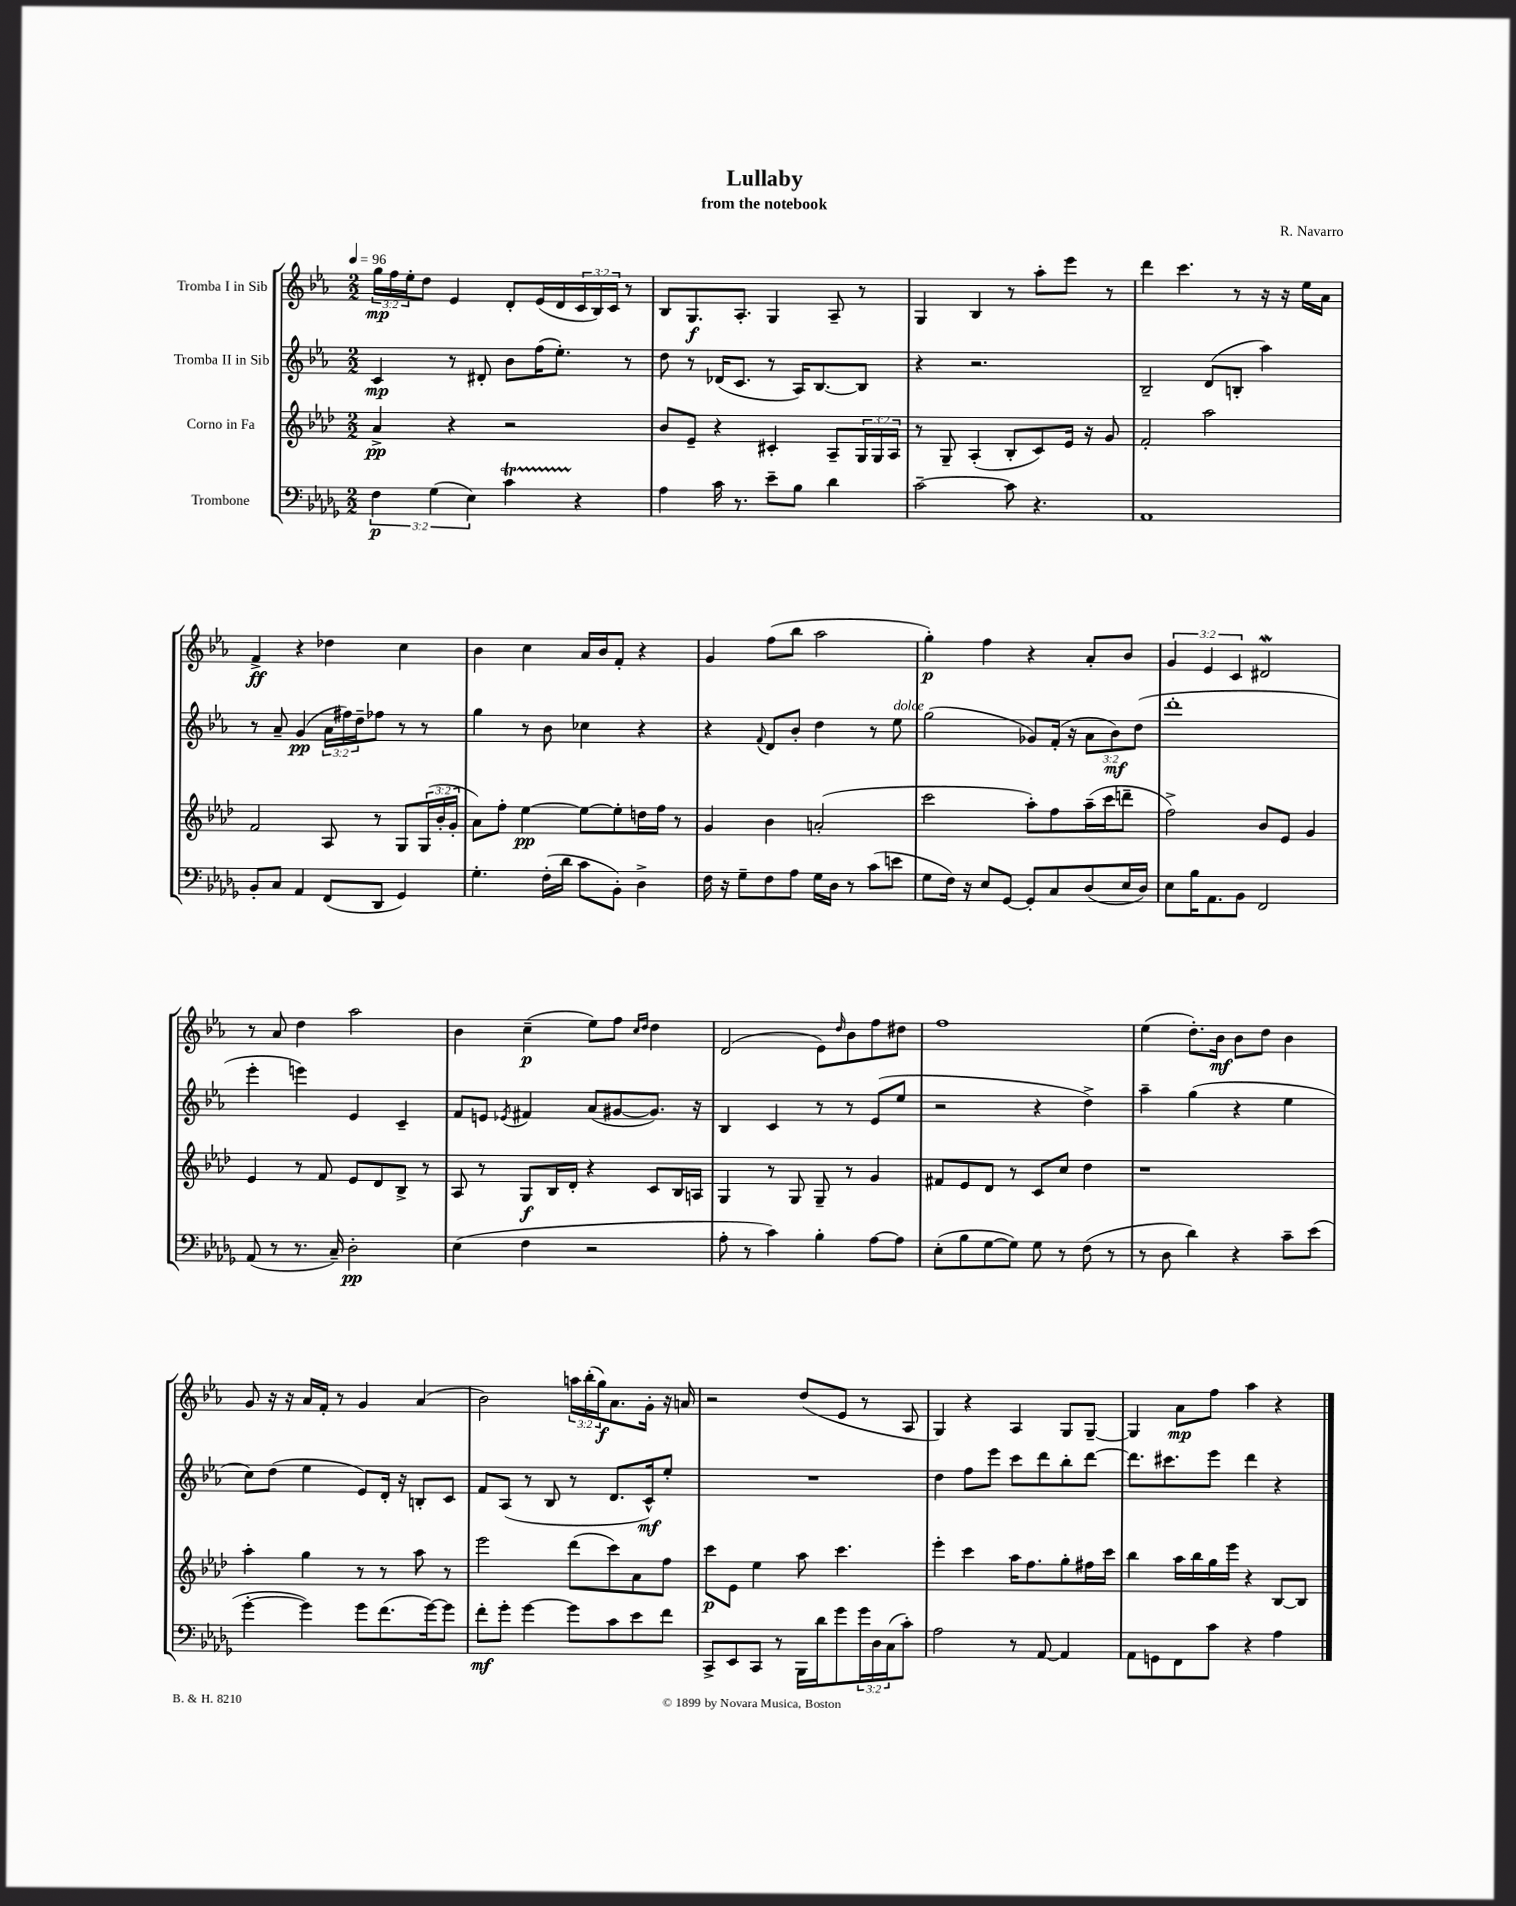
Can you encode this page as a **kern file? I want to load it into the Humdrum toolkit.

**kern	**kern	**kern	**kern
*staff4	*staff3	*staff2	*staff1
*clefF4	*clefG2	*clefG2	*clefG2
*k[b-e-a-d-g-]	*k[b-e-a-d-]	*k[b-e-a-]	*k[b-e-a-]
*M2/2	*M2/2	*M2/2	*M2/2
*MM96	*MM96	*MM96	*MM96
6F\	4a-^/	4c/	24gg\LL
.	.	.	24ff\
.	.	.	24ee-'\J
.	.	.	8dd\J
(6G-\	.	.	.
.	4r	8r	4e-/
6E-\)	.	.	.
.	.	8d#'/	.
4c\	2r	8b-\L	8d'/L
.	.	(16ff\K	(16e-/L
.	.	8.ee-'\J)	16d/
4r	.	.	24c/
.	.	.	24B-/)
.	.	.	24c/JJ
.	.	8r	8r
=	=	=	=
4A-\	8b-/L	8dd\	8B-/L
.	8e-~/J	8r	8.G/
16c\	4r	(16d-/LK	.
8.r	.	8.c/J	8.A-'/J
8e-~\L	4c#'/	8r	4G/
8B-\J	.	16A-/LK)	.
.	.	[8.B-/	.
4d-\	8A-~/L	.	8A-~/
.	24G/L	8B-/]J	8r
.	24G/	.	.
.	24A-/JJ	.	.
=	=	=	=
[2c~\	8r	4r	4G/
.	8G~/	.	.
.	(4A-'/	2.r	4B-/
8c\]	8B-'/L	.	8r
4.r	8c/)	.	8aa-'\L
.	16e-/Jk	.	8eee-\J
.	16r	.	.
.	8g/	.	8r
=	=	=	=
1AA-	2f'/	2B-~/	4ddd\
.	.	.	4.ccc\
.	2aa-\	(8d/L	.
.	.	8B'/J	8r
.	.	4aa-\)	16r
.	.	.	16r
.	.	.	16ee-\LL
.	.	.	16a-\JJ
=	=	=	=
8BB-'/L	2f/	8r	4f^/
8C/J	.	8a-~/	.
4AA-/	.	(4g/	4r
(8FF/L	8A-/	24a-\LL	4dd-\
.	.	24ff#\)	.
.	.	24dd~\J	.
8DD-/J	8r	8ff-\J	.
4GG-/)	8G/L	8r	4cc\
.	(24G/L	8r	.
.	24b-'/	.	.
.	24g'/JJ	.	.
=	=	=	=
4.G-'\	8a-\L)	4gg\	4b-\
.	8ff'\J	.	.
.	[4ee-\	8r	4cc\
(16F'\LL	.	8b-\	.
16d-\JJ	.	.	.
8c\L	8ee-\_L	4cc-\	16a-/LL
.	.	.	16b-/J
8BB-'\J)	8ee-'\]	.	8f'/J
4D-^\	16dd\L	4r	4r
.	16ff\JJ	.	.
.	8r	.	.
=	=	=	=
16F\	4g/	4r	4g/
16r	.	.	.
8G-~\L	.	.	.
.	.	8qqf/	.
8F\	4b-\	8d/L	(8ff\L
8A-\J	.	8b-'/J	8bb-\J
16G-\LL	(2a'/	4dd\	2aa-\
16D-\JJ	.	.	.
8r	.	.	.
(8c\L	.	8r	.
8e\J	.	8ee-\	.
=	=	=	=
8G-\L	2ccc\	(2gg\	4gg'\)
16F\Jk)	.	.	.
16r	.	.	.
8E-/L	.	.	4ff\
[8GG-/J	.	.	.
8GG-'/]L	8aa-'\L)	8g-/L)	4r
8C/	8ff\	(16f'/Jk	.
.	.	16r	.
(8D-/	(16aa-~\L	12a-\L	8a-'/L
.	16ccc\J	.	.
.	.	12b-\)	.
16E-/L	8ddd~\J	.	8b-/J
.	.	(12dd\J	.
16D-/JJ)	.	.	.
=	=	=	=
8E-\L	2ff^\)	1ddd'	6g/
16B-\K	.	.	.
.	.	.	6e-/
8.AA-\	.	.	.
.	.	.	6c/
8BB-\J	.	.	.
2FF/	8b-/L	.	2d#/
.	8e-/J	.	.
.	4g/	.	.
=	=	=	=
(8AA-/	4e-/	4eee-'\	8r
8r	.	.	8a-/
8.r	8r	4eee\)	4dd\
.	8f/	.	.
16C~/)	.	.	.
2D-'\	8e-/L	4e-/	2aa-\
.	8d-/	.	.
.	8B-^/J	4c~/	.
.	8r	.	.
=	=	=	=
(4E-\	8A-/	8f/L	4b-\
.	8r	8e/J	.
.	.	8qe-/	.
4F\	8G/L	4f#/	(4cc~\
.	16B-/L	.	.
.	16d-'/JJ	.	.
2r	4r	(8a-/L	8ee-\L)
.	.	[8g#/	8ff\J
.	.	.	16qqcc/LL
.	.	.	16qqdd/JJ
.	8c/L	8.g#/]J)	4dd\
.	16B-/L	.	.
.	16A/JJ	16r	.
=	=	=	=
8A-'\	4G/	4B-/	(2d/
8r	.	.	.
4c\)	8r	4c/	.
.	8G/	.	.
4B-'\	8G~/	8r	8e-\L)
.	.	.	16qqdd/
.	8r	8r	8b-\
[8A-\L	4g/	(8e-/L	8ff\
8A-\]J	.	8ee-/J	8dd#\J
=	=	=	=
(8E-'\L	8f#/L	2r	1ff
8B-\	8e-/	.	.
[8G-\	8d-/J	.	.
8G-\]J)	8r	.	.
8G-\	8c/L	4r	.
8r	8cc/J	.	.
(8F\	4dd-\	4dd^\)	.
8r	.	.	.
=	=	=	=
8r	1r	4aa-~\	(4ee-\
8D-\	.	.	.
4d-\)	.	(4gg\	8.dd'\L)
.	.	.	16b-\Jk
4r	.	4r	8b-\L
.	.	.	8dd\J
8c~\L	.	4ee-\	4b-\
(8e-\J	.	.	.
=	=	=	=
[4g-'\	4aa-'\	8cc\L)	8g/
.	.	(8dd\J	16r
.	.	.	16r
4g-\])	4gg\	4ee-\	16a-/LL
.	.	.	16f'/JJ
.	.	.	8r
8g-\L	8r	8e-/L)	4g/
(8.f\	8r	16d'/Jk	.
.	.	16r	.
.	8aa-\	8B'/L	(4a-/
[16g-\k)	.	.	.
8g-\]J	8r	8c/J	.
=	=	=	=
8f'\L	2eee-\	8f/L	2b-\)
8g-'\J	.	(8A-/J	.
[4g-\	.	8r	.
.	.	8B-/	.
8g-\]L	(8ddd-\L	8r	24aa\LL
.	.	.	(24bb-'\
.	.	.	24gg\J)
8c\	8ccc\)	8.d/L	8.a-\
8e-\	8a-\	.	.
.	.	16c^^/k)	16g'\Jk
8f\J	8ff\J	8ee-'/J	16r
.	.	.	16a/
=	=	=	=
8CC^/L	8ccc\L	1r	2r
8EE-/	8e-\J	.	.
8CC/J	4ee-\	.	.
8r	.	.	.
16BBB-\LL	8aa-\	.	(8dd/L
16d-\J	.	.	.
8g-\	4.ccc\	.	8e-/J
24g-\L	.	.	8r
24D-\	.	.	.
(24C\J	.	.	.
8c'\J)	.	.	8A-/
=	=	=	=
2A-\	4eee-'\	4dd\	4G/)
.	4ccc\	8ff\L	4r
.	.	8eee-\J	.
8r	16aa-\LK	8ccc\L	4A-/
.	8.ff\	.	.
[8AA-/	.	8ddd\	.
4AA-/]	8gg'\	8bb-'\	8G/L
.	16ff#\L	[8ddd\J	[8G~/J
.	16ccc\JJ	.	.
=	=	=	=
8AA-\L	4bb-\	8.ddd\]L	4G/]
8GG\	.	.	.
.	.	8.ccc#\	.
8FF\	16aa-\LL	.	8a-\L
.	16bb-\	.	.
8c\J	16gg\	8eee-\J	8ff\J
.	16eee-\JJ	.	.
4r	4r	4ddd\	4aa-\
4A-\	[8B-/L	4r	4r
.	8B-/]J	.	.
==	==	==	==
*-	*-	*-	*-
